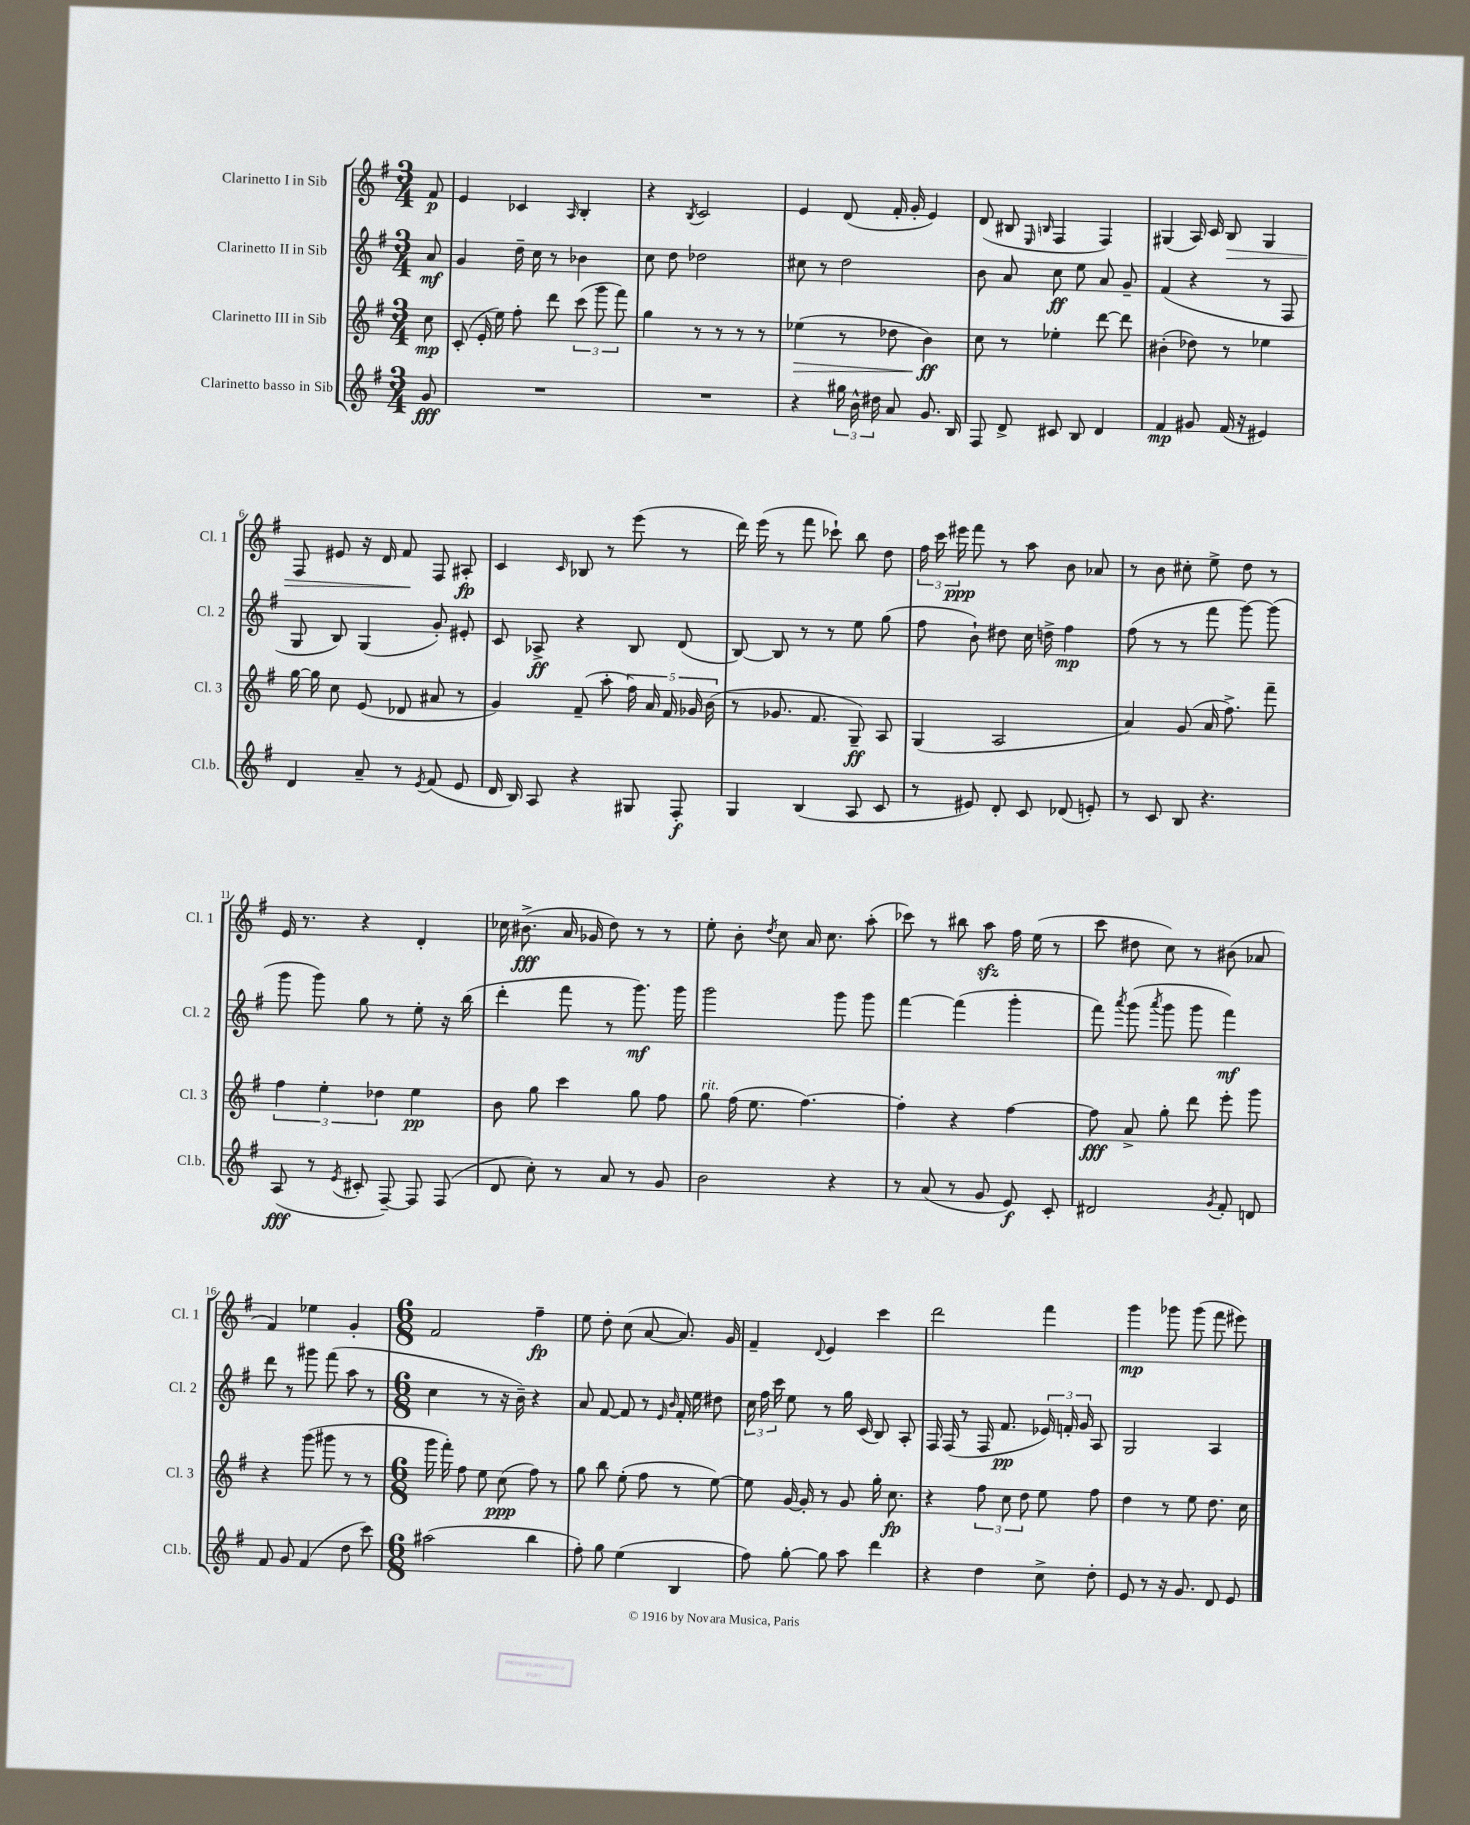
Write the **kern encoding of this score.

**kern	**kern	**kern	**kern
*staff4	*staff3	*staff2	*staff1
*clefG2	*clefG2	*clefG2	*clefG2
*k[f#]	*k[f#]	*k[f#]	*k[f#]
*M3/4	*M3/4	*M3/4	*M3/4
8g	8cc	8a	8f#
=	=	=	=
2.r	(8c'	4g	4e
.	16e'	.	.
.	16ee)	.	.
.	8ff#'	16dd~	4c-
.	.	16cc	.
.	8ddd	8r	.
.	.	.	16qqA
.	(12ccc	4b-	4B'
.	12ggg	.	.
.	12fff#)	.	.
=	=	=	=
2.r	4gg	8cc	4r
.	.	8dd	.
.	.	.	8qB
.	8r	2dd-	2c
.	8r	.	.
.	8r	.	.
.	8r	.	.
=	=	=	=
4r	(4ee-	8cc#	4e
.	.	8r	.
24gg#	8r	2dd	(8d
24b^^	.	.	.
24dd#	.	.	.
8a	8dd-	.	16f#'
.	.	.	16g'
8.g	4b)	.	4e)
16B	.	.	.
=	=	=	=
8F#	8cc	8b	(8d
8d^	8r	8a	8B#
.	.	.	16qqE
.	.	.	16qqB
8c#	4ee-'	8cc	4F#
8B	.	8ee	.
4d	[8ddd	8a	4F#)
.	8ddd]	8g~	.
=	=	=	=
4f#	(4b#'	(4f#	(4G#
8g#	8dd-)	4r	16A)
.	.	.	16c
(16f#	8r	.	8B
16r	.	.	.
4e#)	4ee-	8r	4G#
.	.	8F#	.
=	=	=	=
4d	[16gg	8G	8F#
.	16gg]	.	.
.	8cc	8B)	8e#
8a~	(8e	(4G	16r
.	.	.	16d
8r	8d-	.	8f#
8qe	.	.	.
(8f#	8a#	8g')	8F#
8e	8r	8e#'	8A#'
=	=	=	=
16d	4g)	8c	4c
16B)	.	.	.
8A	.	8A-^	.
.	.	.	16qqc
4r	(8f#~	4r	8B-
.	8aa'	.	8r
8G#	20ff#)	8B	(8eee
.	20a	.	.
.	20f#	.	.
8F#'	.	(8d	8r
.	20g-	.	.
.	(20b	.	.
=	=	=	=
4G	8r	[8B)	16ddd)
.	.	.	(16eee
.	8.g-	8B]	8r
(4B	.	8r	8fff#
.	8.f#	.	.
.	.	8r	8ccc-`)
8A	8G~)	8ee	8bb
8c	8A	(8gg	8dd
=	=	=	=
8r	(4G	8ff#	24ff#
.	.	.	24ccc
.	.	.	24eee#
8e#)	.	8b`)	8fff#
8d'	2A	8dd#	8r
8c	.	16cc	8aa
.	.	16dd^	.
(8d-	.	4ff#	8b
8e')	.	.	8a-
=	=	=	=
8r	4a)	(8ff#	8r
8c	.	8r	8b
8B	(8g	8r	8cc#'
4.r	16a	8fff#	8ee^
.	8.ff#^)	.	.
.	.	[8ggg)	8dd
.	8fff#~	(8ggg]	8r
=	=	=	=
(8A	6ff#	8ggg	16e
.	.	.	8.r
8r	.	8ggg)	.
.	6ee'	.	.
8qe	.	.	.
8c#'	.	8gg	4r
.	6dd-	.	.
[8F#~)	.	8r	.
8F#]	4ee	8ee'	4d'
(8F#	.	16r	.
.	.	(16bb	.
=	=	=	=
8d	8b	4ddd'	16cc-
.	.	.	(8.b#^
8cc')	8gg	.	.
8r	4ccc	8fff#	16a
.	.	.	16g-
8a	.	8r	8dd)
8r	8gg	8.ggg)	8r
8g	8ff#	.	8r
.	.	16ggg	.
=	=	=	=
2b	8gg	2ggg	8ee'
.	(16ff#	.	8b'
.	8.ee	.	.
.	.	.	8qdd
.	.	.	8cc
.	[4.ff#)	.	16a
.	.	.	8.cc
4r	.	8ggg	.
.	.	8ggg	(8aa'
=	=	=	=
8r	4ff#']	[4fff#	8ccc-)
(8a	.	.	8r
8r	4r	(4fff#]	8bb#
8g	.	.	8aa
8e)	[4ff#	4ggg'	16ff#
.	.	.	(16ee
8c'	.	.	8r
=	=	=	=
2d#	8ff#]	8fff#)	8ccc
.	.	8qaaa	.
.	8a^	(8ggg	8dd#
.	.	8qaaa	.
.	8gg'	8ggg	8cc)
.	8ddd	8ggg	8r
8qg	.	.	.
8f#'	8eee'	4fff#)	(8b#
8d	8ggg	.	8a-
=	=	=	=
8f#	4r	8ddd	4f#)
8g	.	8r	.
(4f#	(8ggg	8ggg#	4ee-
.	8ggg#	(8fff#	.
8dd	8r	8aa	4g'
8ccc)	8r	8r	.
=	=	=	=
*M6/8	*M6/8	*M6/8	*M6/8
(2aa#	16ggg	4cc	2f#
.	16fff#')	.	.
.	8ff#	.	.
.	8ee	8r	.
.	(8cc	16r	.
.	.	16b~)	.
4bb	8ff#)	4r	4ff#~
.	8r	.	.
=	=	=	=
8ff#')	8gg	8a	8ee
8gg	8bb	[8f#	8dd'
(4ee	(8ee'	8f#]	(8cc
.	8ff#	8r	[8a
.	.	16qqe	.
.	.	16qqb	.
4B	8r	16f#'	8.a])
.	.	16ee	.
.	[8ee)	8dd#	.
.	.	.	16g
=	=	=	=
8ff#)	8ee]	24cc	4f#~
.	.	24ff#	.
.	.	24ccc	.
[8gg'	[16g	8ee	.
.	16g']	.	.
.	.	.	8qqd
8gg]	8r	8r	4e
8aa	8g	16gg	.
.	.	(16c	.
4ddd	16gg'	8B)	4ccc
.	8.cc	.	.
.	.	8A'	.
=	=	=	=
4r	4r	16F#	2ddd
.	.	(16F#	.
.	.	8r	.
4dd	12ff#	16F#	.
.	.	8.f#	.
.	12cc	.	.
.	12dd	.	.
8cc^	8ee	24e-)	4fff#
.	.	24f'	.
.	.	24g	.
8dd'	8ff#	8A	.
=	=	=	=
8e	4dd	2G	4ggg
8r	.	.	.
16r	8r	.	8ggg-
8.g	.	.	.
.	8ee	.	(8ggg-
8d	8.dd	4A	8fff#
8e	.	.	8eee#)
.	16cc	.	.
==	==	==	==
*-	*-	*-	*-
